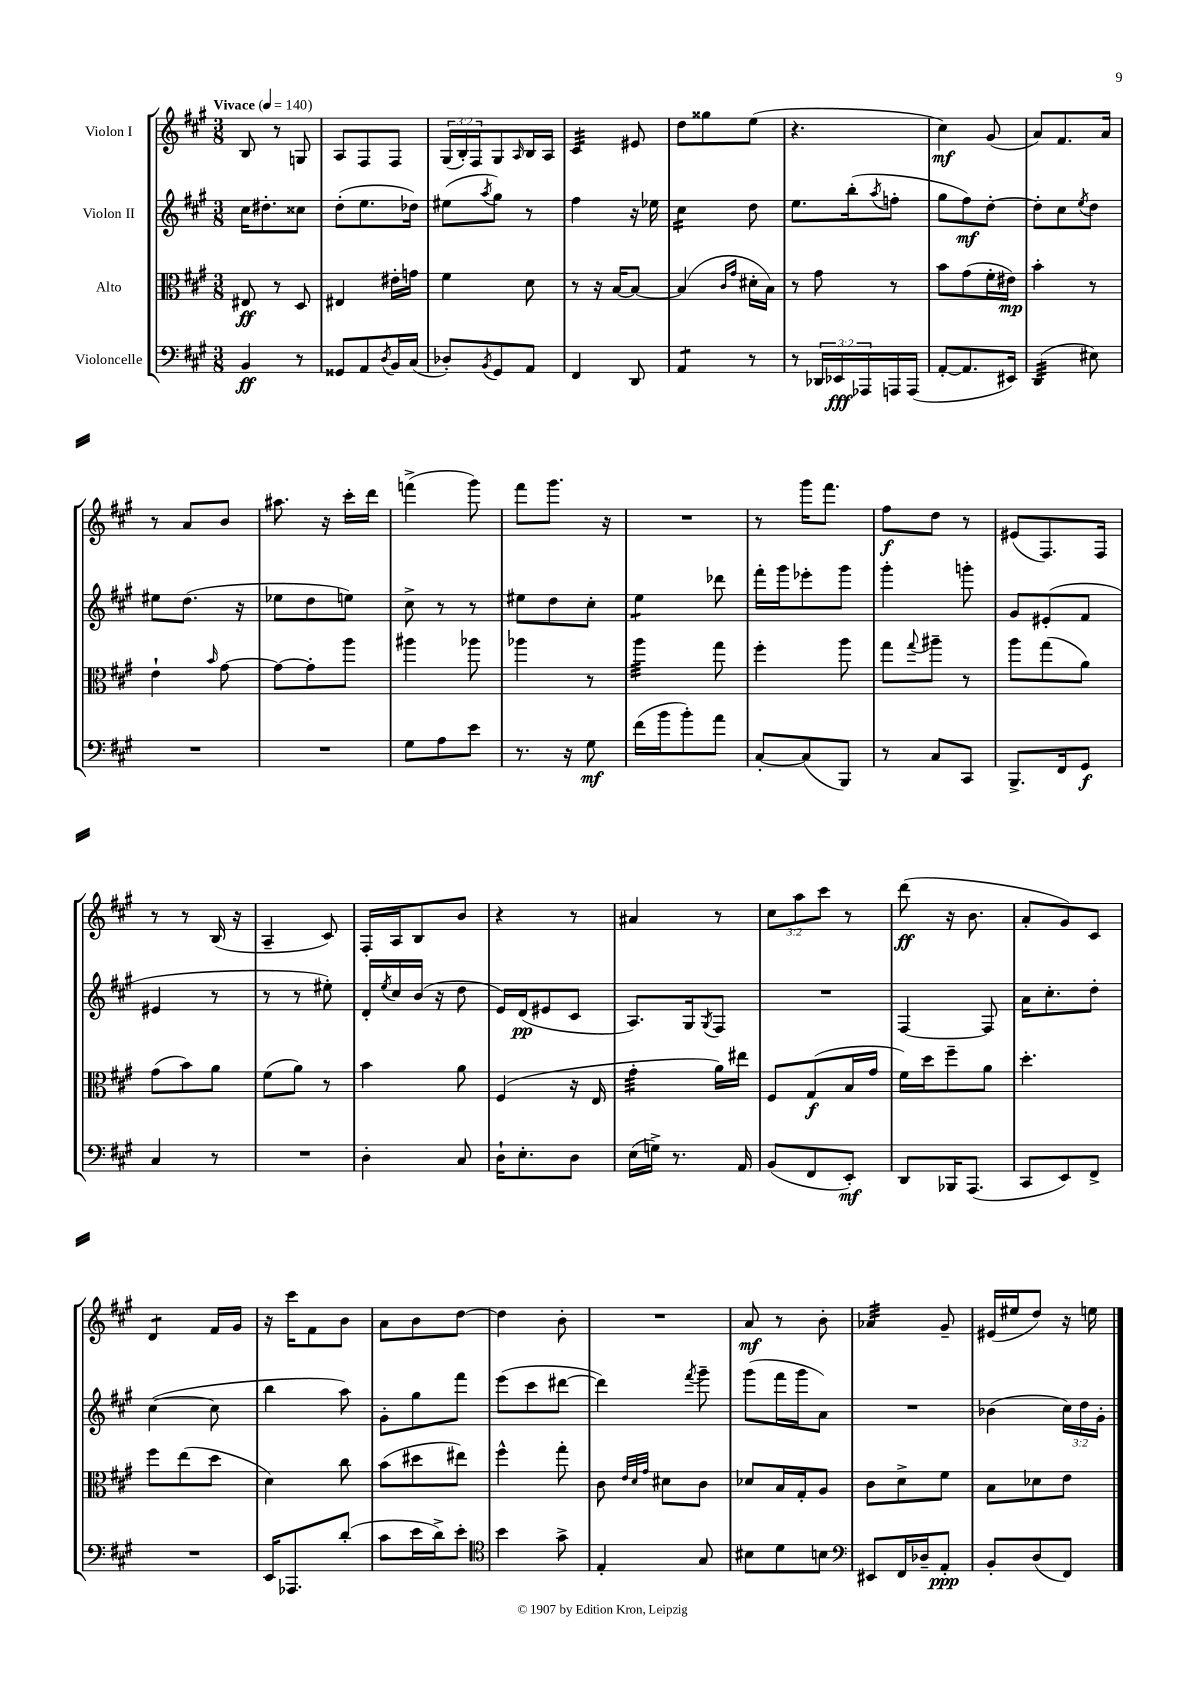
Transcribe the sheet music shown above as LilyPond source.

<<
\new StaffGroup <<
\new Staff = "s0" \with { instrumentName = "Violon I" } {
    \clef treble \key a \major \numericTimeSignature \time 3/8 \override Staff.TupletNumber.text = #tuplet-number::calc-fraction-text \tempo "Vivace" 4 = 140
    b8 r8 g8 |
    a8 fis8 fis8 |
    \tuplet 3/2 { gis16( b16-.) fis16 } gis8 \grace { a16 } b16 a16 |
    cis'4:32 eis'8 |
    d''8 gisis''8 e''8( |
    r4. |
    cis''4\mf) gis'8( |
    a'8) fis'8. a'16 |
    r8 a'8 b'8 |
    ais''8. r16 cis'''16-. d'''16 |
    f'''4->( gis'''8) |
    fis'''8 gis'''8. r16 |
    R4. |
    r8 gis'''16 fis'''8. |
    fis''8\f d''8 r8 |
    eis'8( fis8.) fis16 |
    r8 r8 b16( r16 |
    a4-- cis'8) |
    fis16-. a16 b8 b'8 |
    r4 r8 |
    ais'4 r8 |
    \tuplet 3/2 { cis''8 a''8 cis'''8 } r8 |
    d'''8\ff( r16 b'8. |
    a'8-. gis'8) cis'8 |
    d'4:8 fis'16 gis'16 |
    r16 cis'''16 fis'8 b'8 |
    a'8 b'8 d''8~ |
    d''4 b'8-. |
    R4. |
    a'8\mf r8 b'8-. |
    aes'4:32 gis'8-- |
    eis'16( eis''16 d''8) r16 e''16 \bar "|." |
}
\new Staff = "s1" \with { instrumentName = "Violon II" } {
    \clef treble \key a \major \numericTimeSignature \time 3/8 \override Staff.TupletNumber.text = #tuplet-number::calc-fraction-text
    cis''16 dis''8.-. cisis''8 |
    d''8-.( e''8. des''16) |
    eis''8( \acciaccatura { a''8 } gis''8) r8 |
    fis''4 r16 ees''16 |
    cis''4:16 d''8 |
    e''8. b''16-.( \acciaccatura { a''8 } f''8-. |
    gis''8 fis''8\mf) d''8~-. |
    d''8-. cis''8 \acciaccatura { e''8 } d''8 |
    eis''8 d''8.( r16 |
    ees''8 d''8 e''8) |
    cis''8-> r8 r8 |
    eis''8 d''8 cis''8-. |
    e''4:8 des'''8 |
    fis'''16-. gis'''16 ees'''8-. gis'''8 |
    gis'''4-. g'''8-. |
    gis'8 eis'8-.( fis'8 |
    eis'4 r8 |
    r8 r8 eis''8-.) |
    d'16-. \acciaccatura { e''8 } cis''16 b'16( r16 d''8 |
    e'16) d'16\pp( eis'8 cis'8 |
    a8.) gis16 \acciaccatura { gis8 } fis8 |
    R4. |
    fis4~ fis8 |
    a'16 cis''8.-. d''8-. |
    cis''4~( cis''8 |
    b''4 a''8) |
    gis'8-. gis''8 fis'''8 |
    e'''8( cis'''8 dis'''8~ |
    dis'''4) \acciaccatura { fis'''8 } gis'''8-- |
    gis'''8( fis'''16 gis'''16 a'8) |
    R4. |
    bes'4( \tuplet 3/2 { cis''16) d''16 gis'16-. } \bar "|." |
}
\new Staff = "s2" \with { instrumentName = "Alto" } {
    \clef alto \key a \major \numericTimeSignature \time 3/8
    eis8\ff r8 d8 |
    eis4 eis'16-. g'16 |
    fis'4 d'8 |
    r8 r16 b16~ b8~ |
    b4( \grace { cis'16 gis'16 } dis'16-. b16) |
    r8 gis'8 r8 |
    b'8 gis'8( fis'16-. eis'16\mp) |
    b'4-. r8 |
    e'4-! \grace { b'16 } gis'8~ |
    gis'8~ gis'8-. a''8 |
    ais''4 aes''8 |
    aes''4 r8 |
    a''4:32 gis''8 |
    fis''4-. a''8 |
    gis''8 \appoggiatura { gis''8 } ais''8-- r8 |
    a''8 gis''8( a'8) |
    gis'8( b'8) a'8 |
    fis'8( a'8) r8 |
    b'4 a'8 |
    fis4( r16 e16 |
    gis'4:32-. a'16) eis''16 |
    fis8 gis8\f( b16 gis'16 |
    fis'16) d''16 fis''8-- a'8 |
    d''4.-. |
    fis''8 e''8( d''8 |
    d'4) cis''8 |
    b'8( dis''8 eis''8) |
    fis''4-^ gis''8-. |
    cis'8 \grace { e'32 d'32 gis'32 } dis'8 cis'8 |
    des'8 b16 gis16-. a8 |
    cis'8 d'8-> fis'8 |
    b8 des'8 e'8 \bar "|." |
}
\new Staff = "s3" \with { instrumentName = "Violoncelle" } {
    \clef bass \key a \major \numericTimeSignature \time 3/8 \override Staff.TupletNumber.text = #tuplet-number::calc-fraction-text
    b,4\ff r8 |
    gisis,8 a,8 \acciaccatura { d8 } b,16 cis16( |
    des8-.) \acciaccatura { b,8 } gis,8 a,8 |
    fis,4 d,8 |
    a,4:8 r8 |
    r8 \tuplet 3/2 { des,16 ees,16\fff aes,,16 } a,,16 a,,16( |
    a,8~-. a,8. eis,16) |
    d,4:32( eis8) |
    R4. |
    R4. |
    gis8 a8 e'8 |
    r8. r16 gis8\mf |
    fis'16( b'16 b'8-.) a'8 |
    cis8~-. cis8( b,,8) |
    r8 cis8 cis,8 |
    b,,8.-> fis,16 gis,8\f |
    cis4 r8 |
    R4. |
    d4-. cis8 |
    d16-! e8.-. d8 |
    e16( g16->) r8. a,16 |
    b,8( fis,8 e,8-.\mf) |
    d,8 bes,,16 a,,8.( |
    cis,8 e,8) fis,8-> |
    R4. |
    e,16 aes,,8. d'8-.( |
    cis'8 e'16 d'16->) e'8-. |
    \clef tenor b'4 gis'8-> |
    e4-. gis8 |
    bis8 d'8 b8 |
    \clef bass eis,8 fis,16 des16-- a,8-.\ppp |
    b,8-. d8( fis,8) \bar "|." |
}
>>
>>
\layout { \context { \Score \remove "Bar_number_engraver" } }
